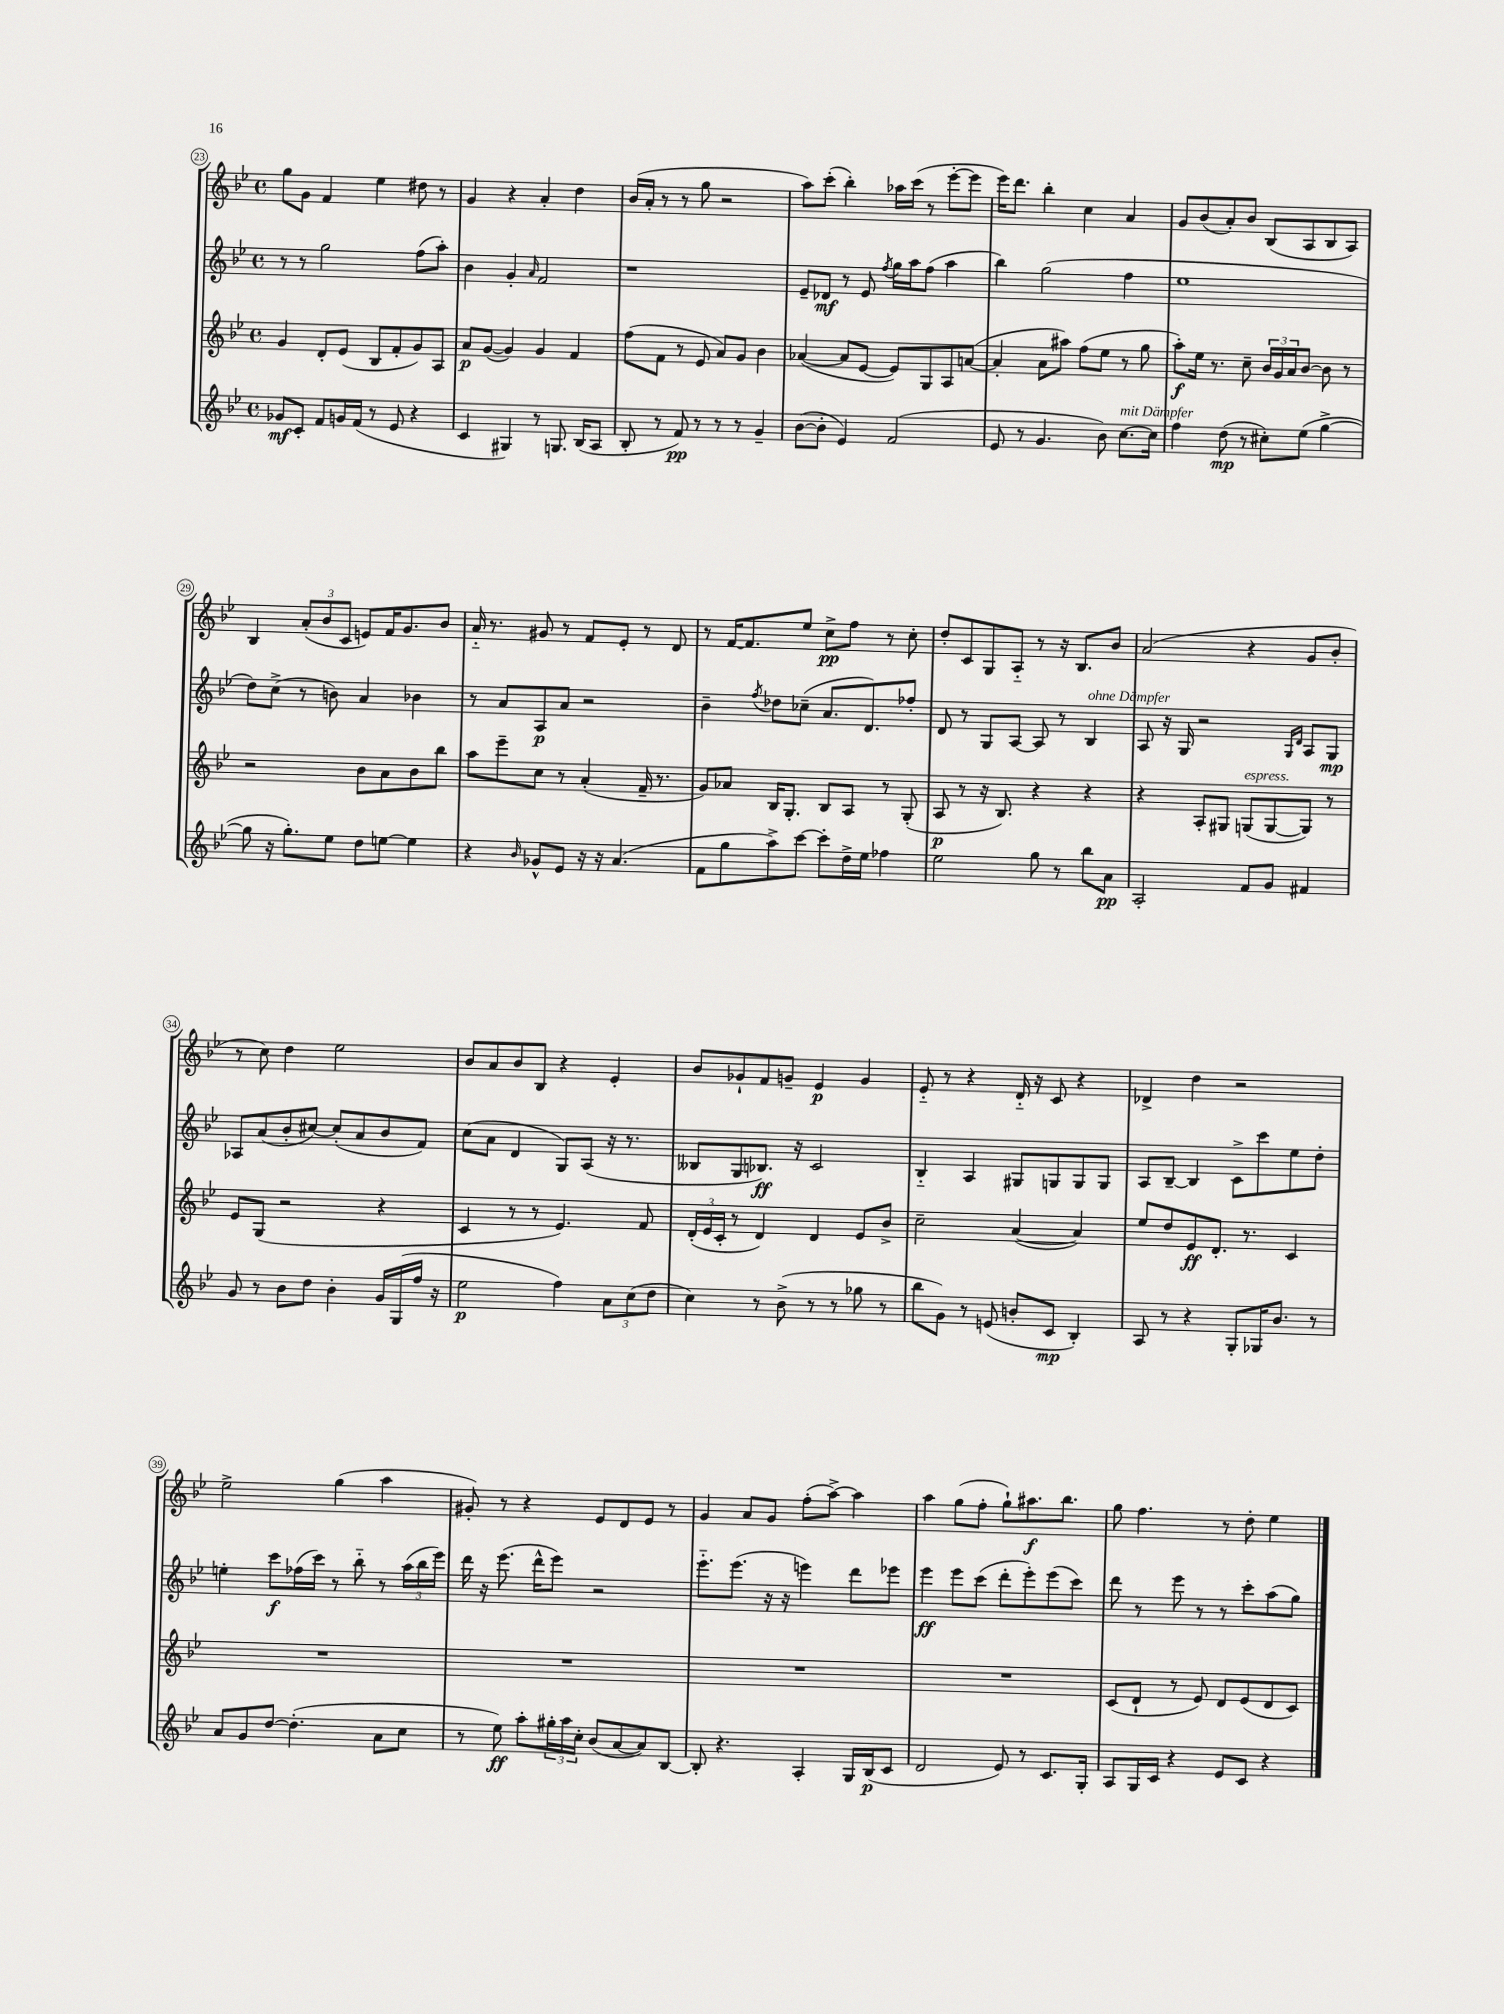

**kern	**dynam	**kern	**dynam	**kern	**dynam	**kern	**dynam
*part4	*part4	*part3	*part3	*part2	*part2	*part1	*part1
*staff4	*staff4	*staff3	*staff3	*staff2	*staff2	*staff1	*staff1
*clefG2	*	*clefG2	*	*clefG2	*	*clefG2	*
*k[b-e-]	*	*k[b-e-]	*	*k[b-e-]	*	*k[b-e-]	*
*M4/4	*	*M4/4	*	*M4/4	*	*M4/4	*
*met(c)	*	*met(c)	*	*met(c)	*	*met(c)	*
=23	=23	=23	=23	=23	=23	=23	=23
8g-X/L	mf	4g/	.	8r	.	8gg\L	.
8c'/J	.	.	.	8r	.	8g\J	.
8f/L	.	8d'/L	.	2gg\	.	4f/	.
16gn/L	.	(8e-/J	.	.	.	.	.
(16f/JJ	.	.	.	.	.	.	.
8r	.	8B-/L	.	.	.	4ee-\	.
8e-/	.	8f'/	.	.	.	.	.
4r	.	8g/)	.	(8ff\L	.	8dd#X\	.
.	.	8A/J	.	8aa'\J)	.	8r	.
=24	=24	=24	=24	=24	=24	=24	=24
4c/	.	8a/L	p	4b-\	.	4g/	.
.	.	([8g/J	.	.	.	.	.
4G#X/)	.	4g/])	.	4g'/	.	4r	.
.	.	.	.	16qqa/	.	.	.
8r	.	4g/	.	2f/	.	4a'/	.
8.Gn/	.	.	.	.	.	.	.
.	.	4f/	.	.	.	4dd\	.
(16B-/KL	.	.	.	.	.	.	.
8A/J	.	.	.	.	.	.	.
=25	=25	=25	=25	=25	=25	=25	=25
8B-'/	.	(8ff\L	.	1r	.	(16b-/LL	.
.	.	.	.	.	.	16a'/JJ	.
8r	.	8f\J	.	.	.	8r	.
8f/)	pp	8r	.	.	.	8r	.
8r	.	8e-/	.	.	.	8gg\	.
8r	.	8a/L)	.	.	.	2r	.
8r	.	8g/J	.	.	.	.	.
4g~/	.	4b-\	.	.	.	.	.
=26	=26	=26	=26	=26	=26	=26	=26
([8b-\L	.	([4a-X/	.	8e-~/L	.	8aa\L)	.
8b-'\J]	.	.	.	8d-X/J	mf	(8ccc'\J	.
4e-/)	.	8a-/L]	.	8r	.	4bb-'\)	.
.	.	[8e-/J	.	8e-/	.	.	.
.	.	.	.	8qff/	.	.	.
(2f/	.	8e-/L])	.	16gg\LL	.	16aa-X\LL	.
.	.	.	.	16aa\J	.	(16ccc\JJ	.
.	.	8G/	.	(8ff\J	.	8r	.
.	.	8A/	.	4aa\	.	[8eee-'\L	.
.	.	([8an/J	.	.	.	8eee-\J]	.
=27	=27	=27	=27	=27	=27	=27	=27
8e-/	.	4a'/]	.	4bb-\)	.	16eee-\KL)	.
.	.	.	.	.	.	8.ddd\J	.
8r	.	.	.	.	.	.	.
4.g/	.	8a\L	.	(2gg\	.	4bb-'\	.
.	.	8aa#X\J)	.	.	.	.	.
.	.	(8ff\L	.	.	.	4cc\	.
8b-\)	.	8ee-\J	.	.	.	.	.
!LO:TX:a:i:t=mit Dämpfer	!	!	!	!	!	!	!
[8.cc\L	.	8r	.	4ff\	.	4a/	.
.	.	8gg\	.	.	.	.	.
16cc\Jk]	.	.	.	.	.	.	.
=28	=28	=28	=28	=28	=28	=28	=28
4ff\	.	8aa'\L)	f	1ee-	.	8g/L	.
.	.	16ee-\Jk	.	.	.	(8b-/	.
.	.	8.r	.	.	.	.	.
(8dd\	mp	.	.	.	.	8a'/)	.
8r	.	8cc~\	.	.	.	8b-/J	.
8cc#X'\L)	.	24b-/LL	.	.	.	(8B-/L	.
.	.	24g/	.	.	.	.	.
.	.	24a/J	.	.	.	.	.
(8ee-\J	.	[8b-/J	.	.	.	8A/	.
[4gg^\	.	8b-\]	.	.	.	8B-/	.
.	.	8r	.	.	.	8A/J)	.
!!LO:LB:g=z
=29	=29	=29	=29	=29	=29	=29	=29
8gg\]	.	2r	.	8dd\L)	.	4B-/	.
16r	.	.	.	(8cc^\J	.	.	.
8.gg'\L)	.	.	.	.	.	.	.
.	.	.	.	8r	.	(12a'/L	.
.	.	.	.	.	.	12b-/	.
8ee-\J	.	.	.	8bn\)	.	.	.
.	.	.	.	.	.	12c/J	.
8dd\L	.	8b-\L	.	4a/	.	8en/L)	.
[8een\J	.	8a\	.	.	.	16f/K	.
.	.	.	.	.	.	8.g/	.
4ee\]	.	8b-\	.	4b-X\	.	.	.
.	.	8bb-\J	.	.	.	8b-/J	.
=30	=30	=30	=30	=30	=30	=30	=30
4r	.	8aa\L	.	8r	.	16a/	.
.	.	.	.	.	.	8.r	.
.	.	8eee-~\	.	8a/L	.	.	.
16qqb-/	.	.	.	.	.	.	.
8g-X^^/L	.	8cc\J	.	8A/	p	8g#X/	.
8e-/J	.	8r	.	8a/J	.	8r	.
16r	.	(4a'/	.	2r	.	8f/L	.
16r	.	.	.	.	.	.	.
(4.a/	.	.	.	.	.	8e-'/J	.
.	.	16f~/	.	.	.	8r	.
.	.	8.r	.	.	.	.	.
.	.	.	.	.	.	8d/	.
=31	=31	=31	=31	=31	=31	=31	=31
8f\L	.	8g/L)	.	4b-~\	.	8r	.
8gg\	.	8a-X/J	.	.	.	[16f/KL	.
.	.	.	.	.	.	8.f/]	.
.	.	.	.	8qff/	.	.	.
8aa^\)	.	16B-/KL	.	8dd-X\L	.	.	.
.	.	8.G'/J	.	.	.	.	.
[8ccc\J	.	.	.	(8cc-X~\J	.	8ee-/J	.
8ccc'\L]	.	8B-/L	.	8.a/L	.	8cc^\L	pp
16dd^\L	.	8A/J	.	.	.	8ff\J	.
16ee-\JJ	.	.	.	8.d/)	.	.	.
4ff-X\	.	8r	.	.	.	8r	.
.	.	(8G'/	.	8ff-X'/J	.	8cc'\	.
=32	=32	=32	=32	=32	=32	=32	=32
2ee-\	.	8A/	p	8d/	.	8dd'/L	.
.	.	8r	.	8r	.	8c/	.
.	.	16r	.	8G/L	.	8G/	.
.	.	8.B-/)	.	.	.	.	.
.	.	.	.	[8A/J	.	8A/J	.
8gg\	.	4r	.	8A/]	.	8r	.
8r	.	.	.	8r	.	16r	.
.	.	.	.	.	.	8.B-/L	.
!	!	!	!	!LO:TX:a:i:t=ohne Dämpfer	!	!	!
8bb-\L	.	4r	.	4B-/	.	.	.
8a\J	pp	.	.	.	.	8b-/J	.
=33	=33	=33	=33	=33	=33	=33	=33
2A'/	.	4r	.	8A/	.	(2a/	.
.	.	.	.	16r	.	.	.
.	.	.	.	16G/	.	.	.
.	.	8A'/L	.	2r	.	.	.
.	.	8G#X/J	.	.	.	.	.
!	!	!LO:TX:a:i:t=espress.	!	!	!	!	!
8f/L	.	(8Gn/L	.	.	.	4r	.
8g/J	.	[8G/	.	.	.	.	.
.	.	.	.	16qqG/LL	.	.	.
.	.	.	.	16qqd/JJ	.	.	.
4f#X/	.	8G/J])	.	8A/L	.	8g/L	.
.	.	8r	.	8G/J	mp	8b-'/J	.
!!LO:LB:g=z
=34	=34	=34	=34	=34	=34	=34	=34
8g/	.	8e-/L	.	8A-X/L	.	8r	.
8r	.	(8G/J	.	(8a/	.	8cc\)	.
8b-\L	.	2r	.	8b-'/	.	4dd\	.
8dd\J	.	.	.	[8cc#X/J)	.	.	.
4b-'\	.	.	.	(8cc#'/L]	.	2ee-\	.
.	.	.	.	8a/	.	.	.
16g/LL	.	4r	.	8b-/	.	.	.
(16G/	.	.	.	.	.	.	.
16ff/JJ	.	.	.	8f/J)	.	.	.
16r	.	.	.	.	.	.	.
=35	=35	=35	=35	=35	=35	=35	=35
2ee-\	p	4c/	.	(8cc\L	.	8b-/L	.
.	.	.	.	8a\J	.	8a/	.
.	.	8r	.	4d/	.	8b-/	.
.	.	8r	.	.	.	8B-/J	.
4ff\)	.	4.e-/)	.	8G/L)	.	4r	.
.	.	.	.	(8A/J	.	.	.
12a\L	.	.	.	16r	.	4e-'/	.
.	.	.	.	8.r	.	.	.
(12cc\	.	.	.	.	.	.	.
.	.	8f/	.	.	.	.	.
12dd\J	.	.	.	.	.	.	.
=36	=36	=36	=36	=36	=36	=36	=36
4cc\)	.	(24d'/LL	.	8B--X/L	.	8b-/L	.
.	.	24e-/	.	.	.	.	.
.	.	24c'/JJ	.	.	.	.	.
.	.	8r	.	8G/	.	8g-X`/	.
8r	.	4d/)	.	8.B-X/J)	ff	8f/	.
(8b-^\	.	.	.	.	.	8gn~/J	.
.	.	.	.	16r	.	.	.
8r	.	4d/	.	2c/	.	4e-/	p
8r	.	.	.	.	.	.	.
8gg-X\	.	8e-/L	.	.	.	4g/	.
8r	.	8b-^/J	.	.	.	.	.
=37	=37	=37	=37	=37	=37	=37	=37
8bb-\L	.	2cc~\	.	4B-/	.	8e-/	.
8g\J)	.	.	.	.	.	8r	.
8r	.	.	.	4A/	.	4r	.
(8en/	.	.	.	.	.	.	.
8bn'/L	.	([4a/	.	8G#X/L	.	16d/	.
.	.	.	.	.	.	16r	.
8c/J	mp	.	.	8Gn/	.	8c/	.
4B-'/)	.	4a/])	.	8G/	.	4r	.
.	.	.	.	8G/J	.	.	.
=38	=38	=38	=38	=38	=38	=38	=38
8A/	.	8ee-/L	.	8A/L	.	4d-X^/	.
8r	.	8dd/	.	[8B-~/J	.	.	.
4r	.	8e-/	ff	4B-/]	.	4dd\	.
.	.	8.d'/J	.	.	.	.	.
8G'/L	.	.	.	8c^\L	.	2r	.
.	.	8.r	.	.	.	.	.
16G-X/K	.	.	.	8ccc\	.	.	.
8.b-/J	.	.	.	.	.	.	.
.	.	4c/	.	8ee-\	.	.	.
8r	.	.	.	8dd'\J	.	.	.
!!LO:LB:g=z
=39	=39	=39	=39	=39	=39	=39	=39
8a/L	.	1r	.	4een'\	.	2ee-^\	.
8g/	.	.	.	.	.	.	.
[8dd/J	.	.	.	8ccc\L	f	.	.
(4.dd'\]	.	.	.	(16ff-X\L	.	.	.
.	.	.	.	16ccc\JJ)	.	.	.
.	.	.	.	8r	.	(4gg\	.
.	.	.	.	8bb-\	.	.	.
8a\L	.	.	.	8r	.	4aa\	.
8cc\J	.	.	.	(24aa\LL	.	.	.
.	.	.	.	24bb-\	.	.	.
.	.	.	.	24eee-\JJ)	.	.	.
=40	=40	=40	=40	=40	=40	=40	=40
8r	.	1r	.	16ddd\	.	8g#X'/)	.
.	.	.	.	16r	.	.	.
8ee-\)	ff	.	.	(8.eee-\	.	8r	.
8aa'\L	.	.	.	.	.	4r	.
.	.	.	.	16ddd^^\KL	.	.	.
24gg#X'\L	.	.	.	8eee-\J)	.	.	.
24aa\	.	.	.	.	.	.	.
24cc'\JJ	.	.	.	.	.	.	.
(8b-/L	.	.	.	2r	.	8e-/L	.
[8a/	.	.	.	.	.	8d/	.
8a/])	.	.	.	.	.	8e-/J	.
[8B-/J	.	.	.	.	.	8r	.
=41	=41	=41	=41	=41	=41	=41	=41
8B-'/]	.	1r	.	8.eee-\L	.	4g/	.
4.r	.	.	.	.	.	.	.
.	.	.	.	(8.eee-\J	.	.	.
.	.	.	.	.	.	8a/L	.
.	.	.	.	16r	.	8g/J	.
.	.	.	.	16r	.	.	.
4A'/	.	.	.	4eeen\)	.	(8ff'\L	.
.	.	.	.	.	.	[8aa^\J)	.
16G/LL	.	.	.	8ddd\L	.	4aa\]	.
(16B-/J	p	.	.	.	.	.	.
8c/J	.	.	.	8eee-X\J	.	.	.
=42	=42	=42	=42	=42	=42	=42	=42
2d/	.	1r	.	4eee-\	ff	4aa\	.
.	.	.	.	8eee-\L	.	(8gg\L	.
.	.	.	.	(8ccc\J	.	8ff'\J	.
8e-/)	.	.	.	8ddd'\L	.	8gg`\L)	.
8r	.	.	.	8eee-'\)	.	8.aa#X\	f
8.c/L	.	.	.	(8eee-\	.	.	.
.	.	.	.	.	.	8.bb-\J	.
.	.	.	.	8ccc\J)	.	.	.
16G'/Jk	.	.	.	.	.	.	.
=43	=43	=43	=43	=43	=43	=43	=43
8A/L	.	(8c/L	.	8ddd\	.	8gg\	.
16G/L	.	8d`/J	.	8r	.	4.ff\	.
16c/JJ	.	.	.	.	.	.	.
4r	.	8r	.	8eee-\	.	.	.
.	.	8e-/)	.	8r	.	.	.
8e-/L	.	8d/L	.	8r	.	8r	.
8c/J	.	(8e-/	.	8ccc'\L	.	8dd'\	.
4r	.	8d/	.	(8aa\	.	4ee-\	.
.	.	8c/J)	.	8gg\J)	.	.	.
==	==	==	==	==	==	==	==
*-	*-	*-	*-	*-	*-	*-	*-
